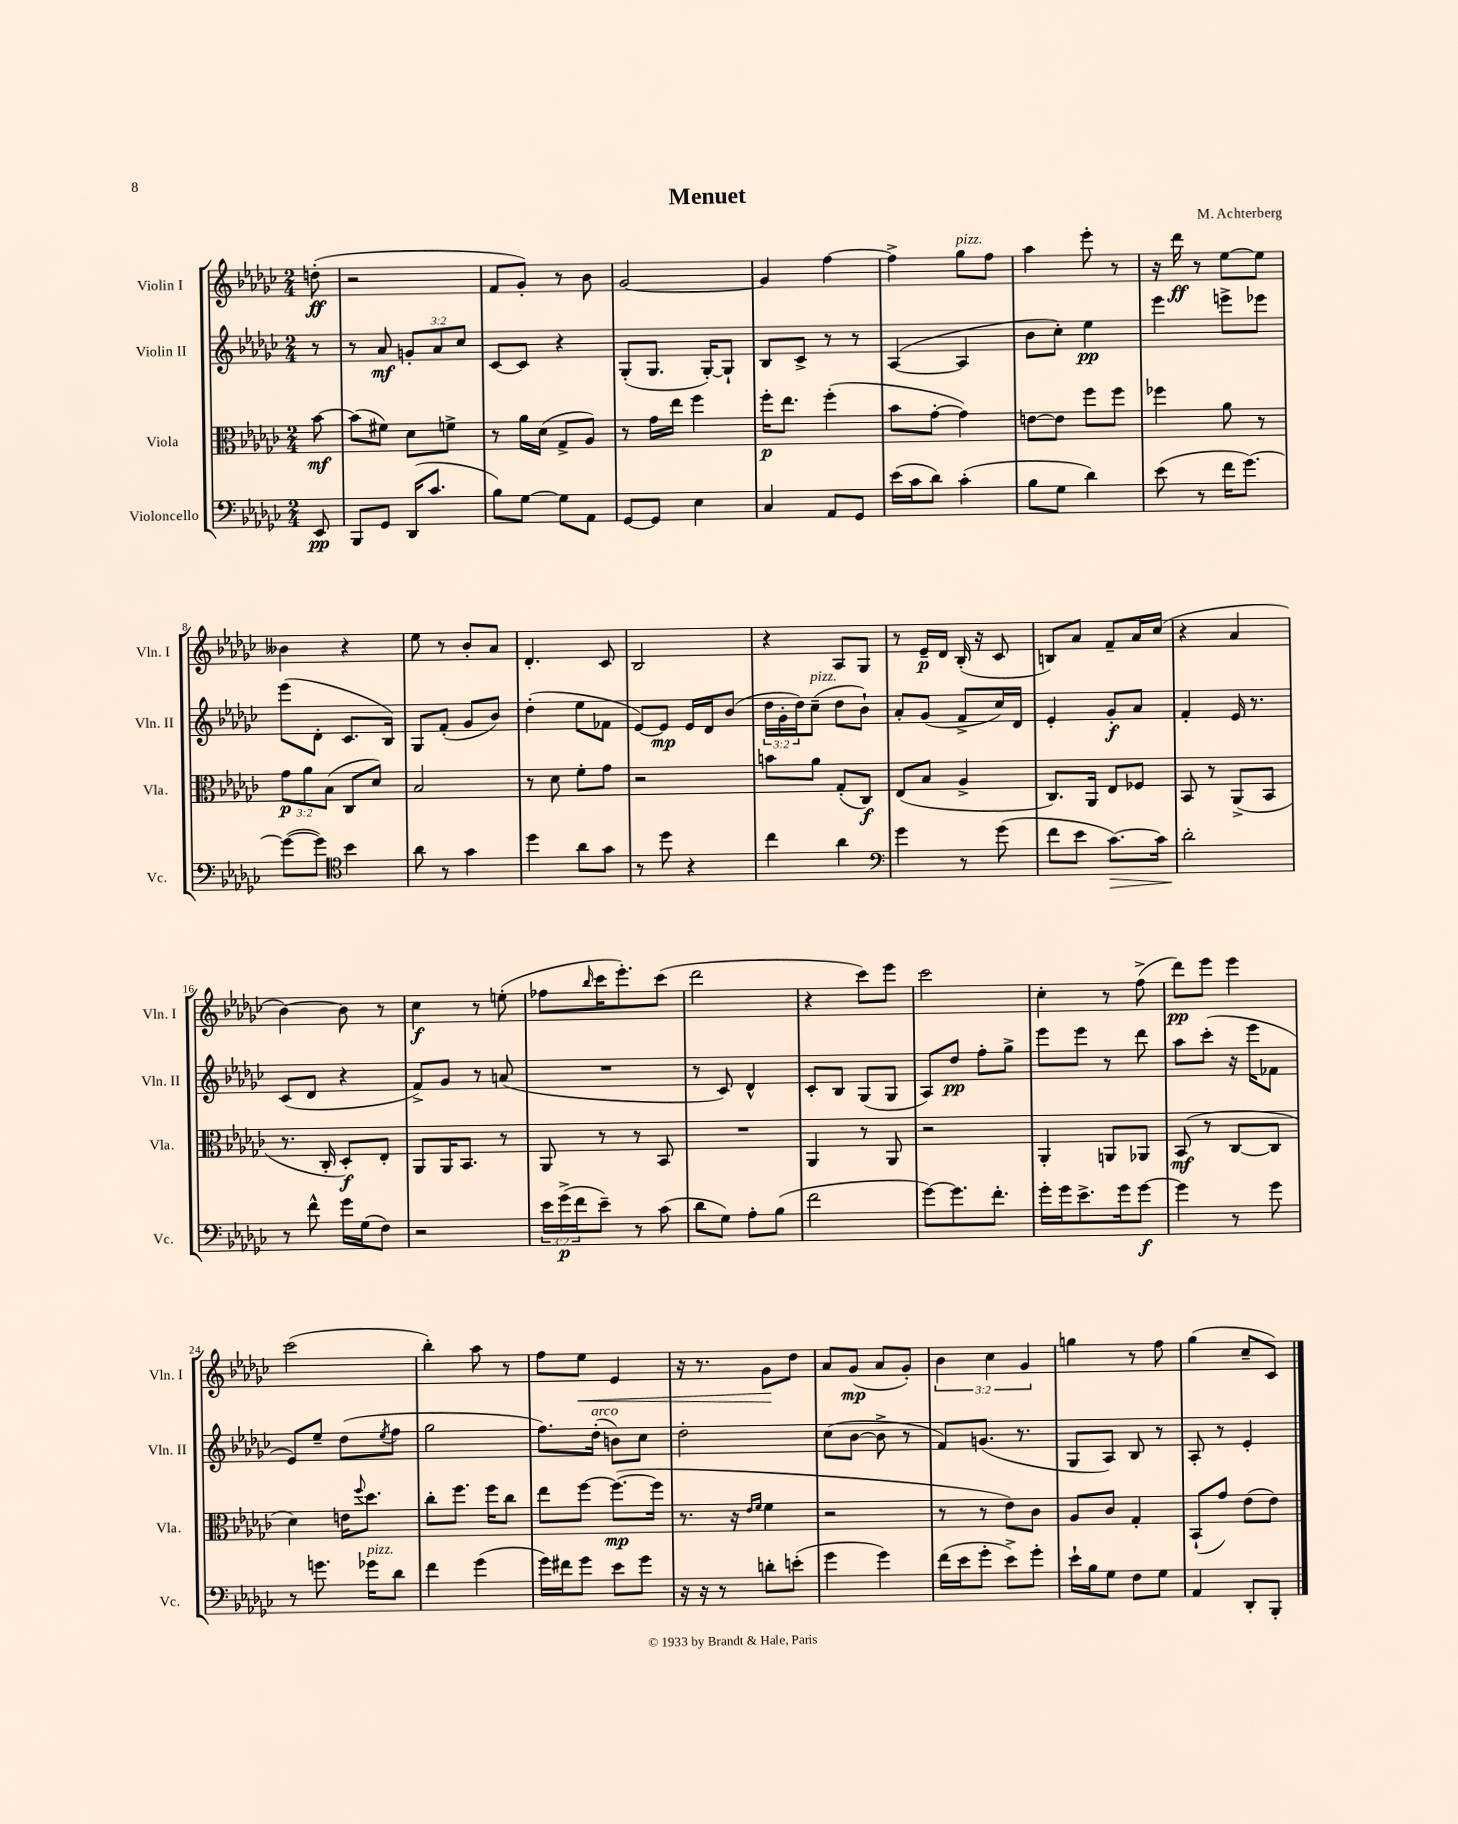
\header { title = "Menuet" composer = "M. Achterberg" }
<<
\new StaffGroup <<
\new Staff = "s0" \with { instrumentName = "Violin I" shortInstrumentName = "Vln. I" } {
    \clef treble \key ges \major \numericTimeSignature \time 2/4 \override Staff.TupletNumber.text = #tuplet-number::calc-fraction-text \partial 8
    d''8-.\ff( |
    r2 |
    f'8 ges'8-.) r8 bes'8 |
    ges'2~ |
    ges'4 f''4~ |
    f''4-> ges''8^\markup { \italic "pizz." } f''8 |
    aes''4 ees'''8-. r8 |
    r16 des'''16\ff r8 ees''8~ ees''8 |
    beses'4 r4 |
    ees''8 r8 bes'8-. aes'8 |
    des'4.-. ces'8 |
    bes2 |
    r4 aes8 ges8 |
    r8 ees'16--\p des'16 bes16-.( r16 ces'8 |
    b8) aes'8 f'8-- aes'16 ces''16( |
    r4 aes'4 |
    bes'4~) bes'8 r8 |
    ces''4\f r8 e''8-.( |
    fes''8 \grace { bes''16 } ces'''16 ees'''8.-.) ces'''8( |
    des'''2 |
    r4 ces'''8) ees'''8 |
    ces'''2 |
    ces''4-. r8 f''8->( |
    des'''8\pp) ees'''8 ees'''4 |
    ces'''2( |
    bes''4-.) aes''8 r8 |
    f''8 ees''8\< ees'4 |
    r16 r8. ges'8\! des''8 |
    aes'8 ges'8\mp( aes'8 ges'8-.) |
    \tuplet 3/2 { bes'4 ces''4 ges'4 } |
    g''4 r8 f''8 |
    ges''4( ces''8-- ces'8) \bar "|." |
}
\new Staff = "s1" \with { instrumentName = "Violin II" shortInstrumentName = "Vln. II" } {
    \clef treble \key ges \major \numericTimeSignature \time 2/4 \override Staff.TupletNumber.text = #tuplet-number::calc-fraction-text \partial 8
    r8 |
    r8 aes'8\mf \tuplet 3/2 { g'8-. aes'8 ces''8 } |
    ces'8~ ces'8 r4 |
    ges8-.( ges8. ges16~-.) ges8-! |
    bes8 ces'8-> r8 r8 |
    aes4~( aes4 |
    bes'8 ces''8-.) ees''4\pp |
    ees'''4 e'''8-> ees'''8 |
    ees'''8( des'8-. ces'8. bes16) |
    ges8 f'8-.( ges'8 bes'8) |
    des''4-.( ees''8 fes'8 |
    ees'8~) ees'8\mp ees'16 des'16 bes'8( |
    \tuplet 3/2 { des''16 ges'16-. des''16) } ces''8--^\markup { \italic "pizz." }( des''8 bes'8-!) |
    aes'8-. ges'8( f'8-> ces''16) des'16 |
    ees'4-. ges'8-.\f aes'8 |
    f'4-. ees'16 r8. |
    ces'8( des'8 r4 |
    f'8->) ges'8 r8 a'8( |
    R2 |
    r8 ces'8) des'4-^ |
    ces'8-. bes8 ges8( ges8 |
    aes8) des''8\pp f''8-. ges''8-> |
    ees'''8 ees'''8 r8 des'''8 |
    aes''8 ces'''8-.( r16 ees'''16 fes'8 |
    ees'8) ees''8-- des''8( \acciaccatura { ees''8 } f''8 |
    ges''2 |
    f''8.) des''16-.^\markup { \italic "arco" }( b'8) ces''8 |
    des''2-. |
    ces''8( bes'8~ bes'8-> r8 |
    f'8) g'8.( r8. |
    ges8 aes8) bes8 r8 |
    aes8-. r8 ees'4-. \bar "|." |
}
\new Staff = "s2" \with { instrumentName = "Viola" shortInstrumentName = "Vla." } {
    \clef alto \key ges \major \numericTimeSignature \time 2/4 \override Staff.TupletNumber.text = #tuplet-number::calc-fraction-text \partial 8
    bes'8~\mf |
    bes'8( fis'8) des'8 f'8-> |
    r8 aes'16 des'16( ges8-> aes8) |
    r8 ges'16 ees''16 f''4 |
    f''16-.\p ees''8. f''4-.( |
    bes'8 ges'8~-. ges'4) |
    e'8~ e'8 f''8 f''8 |
    fes''4 aes'8 r8 |
    \tuplet 3/2 { ges'8\p aes'8 bes8( } ces8 des'8) |
    bes2 |
    r8 des'8 f'8-. ges'8 |
    r2 |
    b'8 aes'8 ges8-.( ces8\f) |
    ees8( bes8 aes4-> |
    ces8.) aes,16 ees8 fes8 |
    bes,8 r8 aes,8->( bes,8 |
    r8. ces16-. des8-.\f) ees8-. |
    aes,8 aes,16 bes,8. r8 |
    aes,8 r8 r8 bes,8 |
    R2 |
    aes,4 r8 aes,8 |
    r2 |
    aes,4-. a,8 aes,8 |
    bes,8\mf( r8 ces8~ ces8 |
    des'4) e'16 \appoggiatura { f''8 } des''8. |
    ces''8-. f''8. f''16 ces''8 |
    ees''8 f''8~ f''8.~\mp( f''16 |
    r8. r16 \grace { ees'16 f'16 } f'4 |
    r2 |
    r8 r8 ees'8) ces'8 |
    aes8 ces'8 ges4-. |
    bes,8-!( ges'8) ees'8( ees'8) \bar "|." |
}
\new Staff = "s3" \with { instrumentName = "Violoncello" shortInstrumentName = "Vc." } {
    \clef bass \key ges \major \numericTimeSignature \time 2/4 \override Staff.TupletNumber.text = #tuplet-number::calc-fraction-text \partial 8
    ees,8\pp |
    bes,,8 ges,8 des,16( ces'8. |
    bes8) ges8~ ges8 aes,8 |
    ges,8~ ges,8 ees4 |
    ces4 aes,8 ges,8 |
    ees'16( ces'16 des'8) ces'4-.( |
    bes8 ges8 des'4) |
    ees'8( r8 f'16 ges'8.~) |
    ges'8~( ges'8) \clef tenor bes'4 |
    aes'8 r8 ges'4 |
    des''4 aes'8 ges'8 |
    r8 des''8 r4 |
    ces''4 aes'4 |
    \clef bass ges'4 r8 ges'8( |
    f'8 ees'8 ces'8.~\>) ces'16 |
    des'2-.\! |
    r8 f'8-^ ges'16 ges16( f8) |
    r2 |
    \tuplet 3/2 { ees'16 ges'16->\p( f'16 } ees'8--) r8 ces'8( |
    des'8 ges8) aes8-. bes8( |
    f'2 |
    ges'8~) ges'8. f'8.-. |
    ges'16-. ges'16 ees'8.-> ges'16 ges'8~\f |
    ges'4 r8 ges'8 |
    r8 g'8. ges'16^\markup { \italic "pizz." } des'8 |
    f'4 ges'4( |
    ges'16) fis'16 ges'8 ees'8 ges'8 |
    r16 r16 r8 d'8-. e'8-.( |
    ges'4 ges'4) |
    f'16( ees'16 ges'8-. ees'8->) ges'8-. |
    ees'16-! bes16 ges8 f8 ges8 |
    aes,4 des,8-. bes,,8-. \bar "|." |
}
>>
>>
